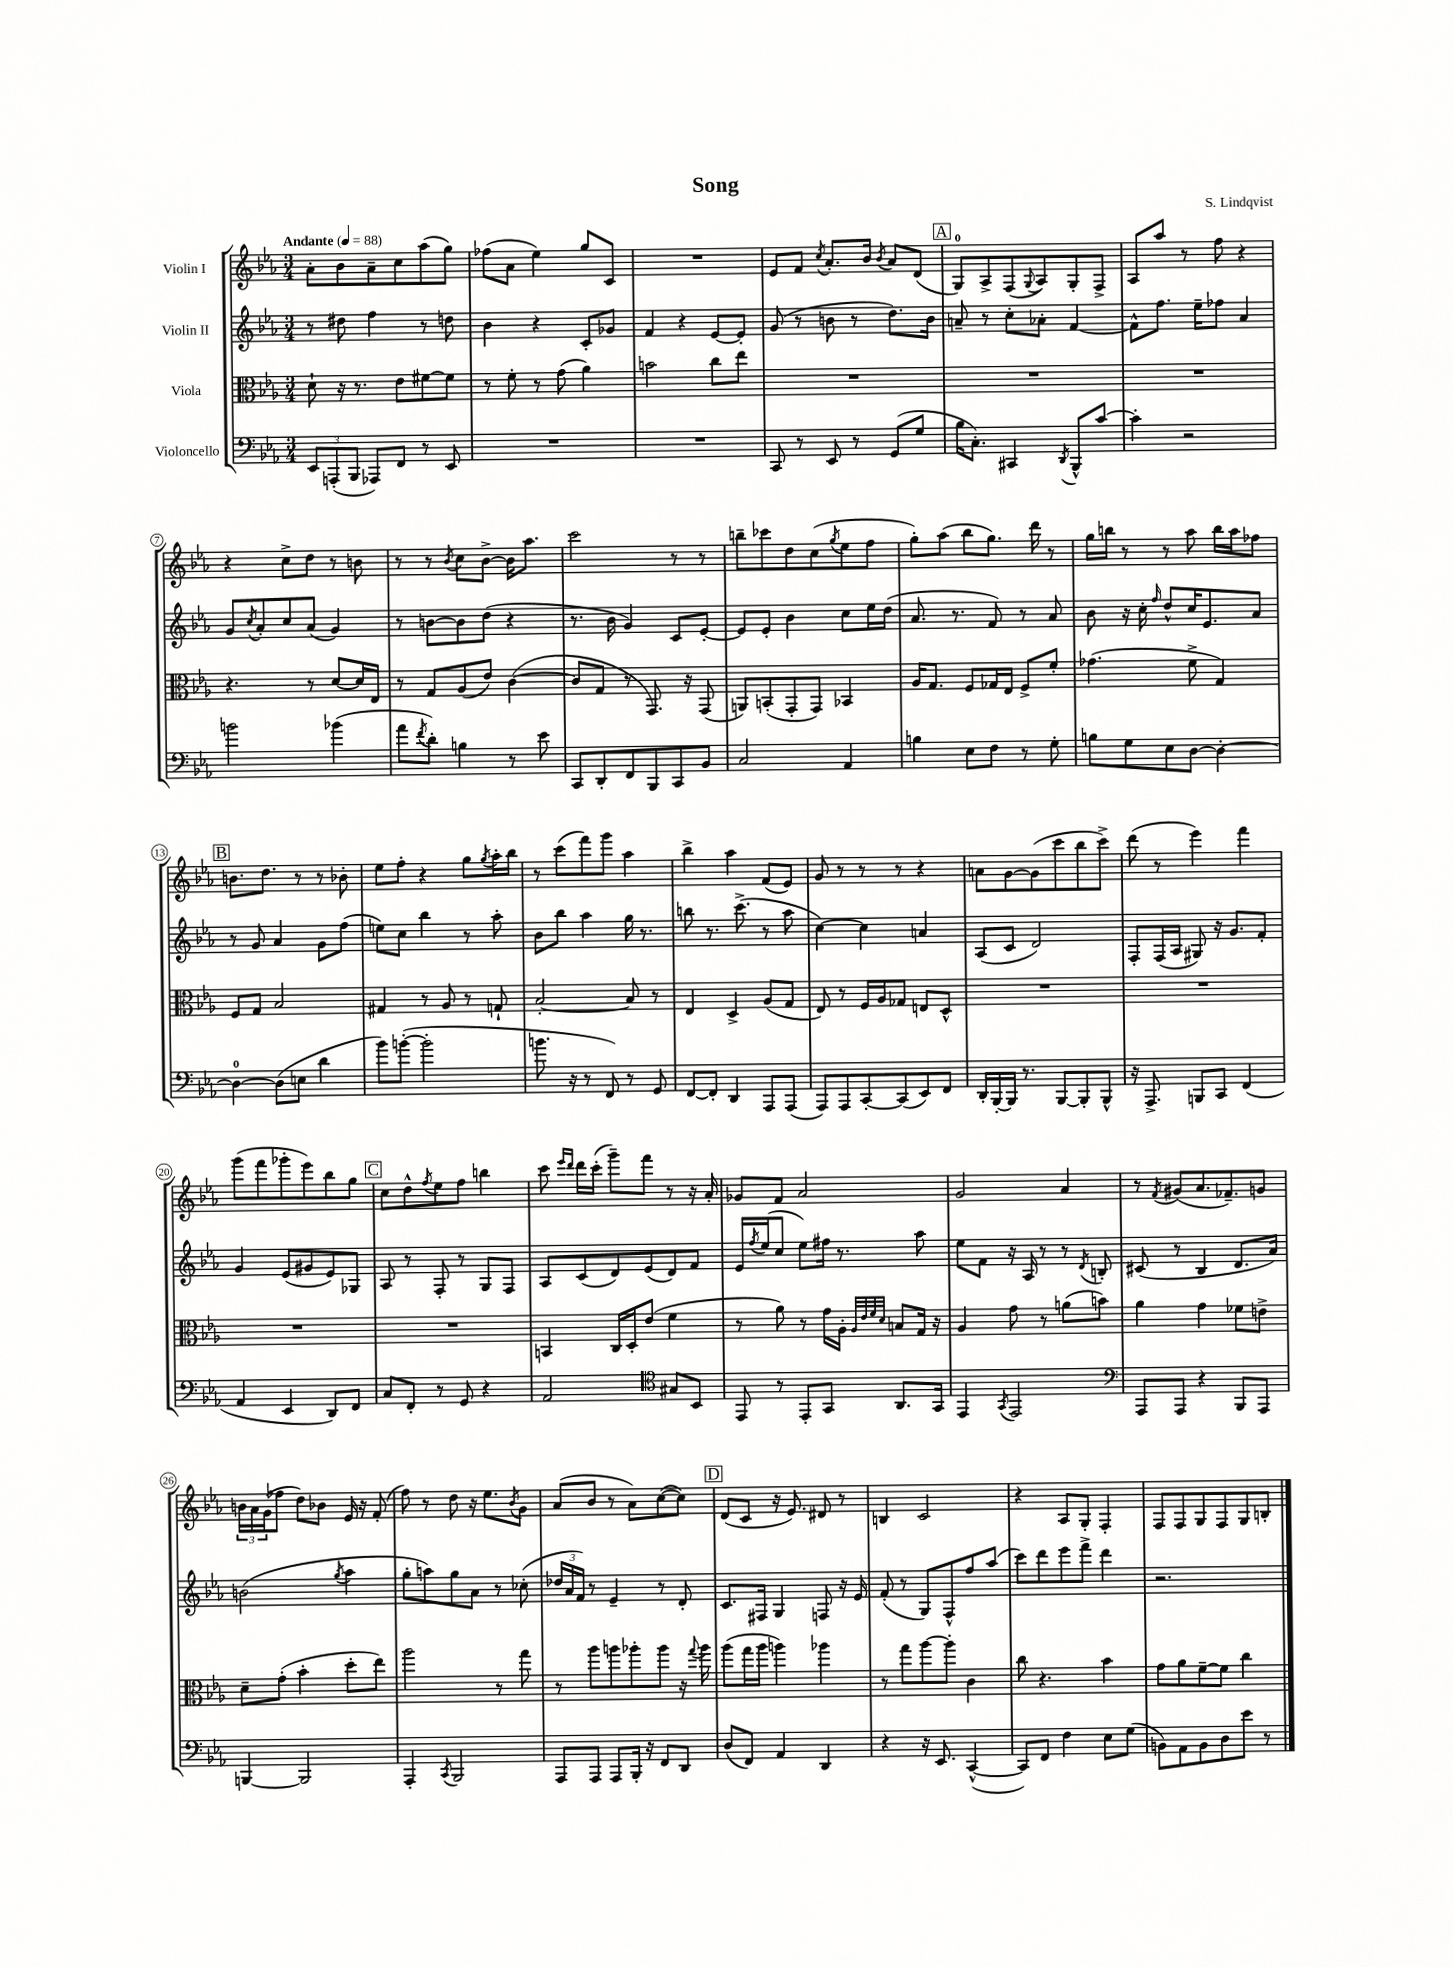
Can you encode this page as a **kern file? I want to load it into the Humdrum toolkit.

**kern	**kern	**kern	**kern
*staff4	*staff3	*staff2	*staff1
*clefF4	*clefC3	*clefG2	*clefG2
*k[b-e-a-]	*k[b-e-a-]	*k[b-e-a-]	*k[b-e-a-]
*M3/4	*M3/4	*M3/4	*M3/4
*MM88	*MM88	*MM88	*MM88
12EE-	8d`	8r	8a-'
(12AAA'	.	.	.
.	16r	8dd#	8b-
12BBB-	.	.	.
.	8.r	.	.
8AAA-)	.	4ff	8a-~
8FF	8e-	.	8cc
8r	[8f#	8r	(8aa-
8EE-	8f#]	8dd	8gg)
=	=	=	=
2.r	8r	4b-	(8ff-
.	8f'	.	8a-
.	8r	4r	4ee-)
.	(8g	.	.
.	4a-)	8c'	8gg
.	.	8g-	8c
=	=	=	=
2.r	2b	4f	2.r
.	.	4r	.
.	8cc	[8e-	.
.	8ee-	8e-']	.
=	=	=	=
8CC	2.r	(8g	8e-
8r	.	8r	8f
.	.	.	8qcc
8EE-	.	8b	8.a-'
8r	.	8r	.
.	.	.	16b-
.	.	.	8qb-
(8GG	.	8.dd)	8a-
8G	.	.	(8d
.	.	16b	.
=	=	=	=
16B-	2.r	8a~	8G)
8.C')	.	.	.
.	.	8r	8A-^
4CC#	.	8cc'	(8F
.	.	.	8qqG
.	.	8a-'	8A-)
8qDD	.	.	.
8BBB-^^	.	[4f	8G'
[8c	.	.	8F^
=	=	=	=
4c']	2.r	8f^^]	8A-
.	.	8.ff	8aa-
2r	.	.	8r
.	.	16ee-~	.
.	.	8ff-	8ff
.	.	4a-	4r
=	=	=	=
2b	4.r	8g	4r
.	.	8qcc	.
.	.	8a-'	.
.	.	8cc	8cc^
.	8r	(8a-	8dd
(4b-	[8d	4g)	8r
.	16d]	.	8b
.	16E-	.	.
=	=	=	=
8a-	8r	8r	8r
8qf	.	.	.
8d')	8G	[8b	8r
.	.	.	8qb-
4B	(8A-	8b]	8cc
.	8e-)	(8dd	[8b-^
8r	([4c	4r	16b-]
.	.	.	8.aa-
8e-	.	.	.
=	=	=	=
8CC	8c]	8.r	2ccc
8DD'	8G	.	.
.	.	16b-	.
8FF	8r	4g)	.
8BBB-	8.GG)	.	.
8CC	.	8c	8r
.	16r	.	.
8BB-	(8GG	[8e-'	8r
=	=	=	=
2C	8AA)	8e-]	8bb~
.	(8BB'	8e-'	8ccc-
.	8GG'	4b-	8dd
.	8GG)	.	(8cc
.	.	.	8qgg
4AA-	4BB-	8cc	8ee-
.	.	16ee-	8ff
.	.	(16dd	.
=	=	=	=
4B	16A-	8.a-	8gg')
.	8.G	.	.
.	.	.	(8aa-
.	.	8.r	.
8E-	8F	.	8bb-
8F	16G-	8f)	8.gg)
.	16E-	.	.
8r	8F^	8r	.
.	.	.	16ddd
8G'	8f'	8a-	8r
=	=	=	=
8B	(4.g-	8b-	16gg
.	.	.	16bb
8G	.	16r	8r
.	.	16cc'	.
.	.	16qqff	.
8E-	.	8dd^^	8r
[8D	8f^	16cc	8aa-
.	.	8.e-	.
4D'_	4G)	.	16bb
.	.	.	16aa-
.	.	8a-	8ff-
=	=	=	=
4D_	8F	8r	8.b
.	8G	8g	.
.	.	.	8.dd
(8D]	2B-	4a-	.
8E	.	.	8r
4d	.	8g	8r
.	.	(8ff	8b-'
=	=	=	=
8b-)	4G#	8ee)	8ee-
([8b'	.	8cc	8ff'
2b']	8r	4bb-	4r
.	8A-	.	.
.	8r	8r	8gg
.	.	.	8qgg
.	8G`	8aa-'	16aa-'
.	.	.	16bb-
=	=	=	=
8.b	[2B-'	8b-	8r
.	.	8bb-	(8ccc
16r	.	.	.
8r	.	4aa-	8fff)
8FF)	.	.	8ggg
8r	8B-]	16gg	4aa-
.	.	8.r	.
8GG	8r	.	.
=	=	=	=
[8FF	4E-	8bb	4bb-^
8FF']	.	8.r	.
4DD	4D^	.	4aa-
.	.	(8.ccc^	.
8AAA-	(8A-	8r	(8f
(8AAA-	8G	8aa-	8e-)
=	=	=	=
8AAA-)	8E-)	[4cc)	8g
8AAA-	8r	.	8r
[8CC'	16F	4cc]	8r
.	16A-	.	.
(8CC]	8G-	.	8r
8EE-)	8E	4a	4r
8FF	8D^^	.	.
=	=	=	=
16DD'	2.r	(8A-	8a
[16BBB-'	.	.	.
16BBB-]	.	8c	[8g
8.r	.	.	.
.	.	2d)	(8g]
[8BBB-	.	.	8ccc
8BBB-']	.	.	8bb-
8BBB-^^	.	.	8ccc^)
=	=	=	=
16r	2.r	8F'	(8ddd
8.AAA-^	.	.	.
.	.	(16F	8r
.	.	16A-	.
8BBB	.	8G#)	4eee-)
8CC	.	16r	.
.	.	8.g	.
(4FF	.	.	4fff
.	.	8f'	.
=	=	=	=
4AA-	2.r	4g	(8ggg
.	.	.	8fff
4EE-	.	(8e-	8ggg-'
.	.	8g#	8eee-)
8DD)	.	8e-)	8bb-
8FF	.	8G-	8gg
=	=	=	=
8C	2.r	8A-	8cc
8FF'	.	8r	8dd^^
.	.	.	8qff
8r	.	8F'	8ee-
8GG	.	8r	8ff
4r	.	8G	4bb
.	.	8F	.
=	=	=	=
2AA-	4BB	8A-	8ccc
.	.	.	16qqeee-
.	.	.	16qqddd
.	.	(8c	16ddd
.	.	.	(16ccc'
.	16C	8d)	8ggg~)
.	16D'	.	.
.	(8e-	(8e-	8fff
*clefC4	*	*	*
8G#	4f	8d)	8r
8BB-	.	8f	16r
.	.	.	16a-'
=	=	=	=
8EE-	8r	16e-	8g-
.	.	8qff	.
.	.	(16ee-	.
8r	8a-)	8cc	8f
8EE-'	8r	8ee-)	2a-
8GG	16g	16ff#	.
.	16A-'	8.r	.
.	32qqA-	.	.
.	32qqe-	.	.
.	32qqf	.	.
.	32qqd	.	.
8.AA-	8B	.	.
.	16G	8aa-	.
16GG	16r	.	.
=	=	=	=
4EE-	4A-	8ee-	2g
.	.	8f	.
8qGG	.	.	.
2EE-	8g	16r	.
.	.	16A-	.
.	8r	8r	.
.	(8a	8r	4a-
.	.	8qd	.
.	8b)	8B'	.
=	=	=	=
*clefF4	*	*	*
8AAA-	4a-	(8c#	8r
.	.	.	8qf
8AAA-	.	8r	(8g#
4r	4g	4B-	8.a-
.	.	.	8.f-~)
8BBB-	8f-	8.d	.
8AAA-	8e^	.	8g
.	.	16a-)	.
=	=	=	=
[4BBB	8d~	(2b	24b
.	.	.	24a-
.	.	.	(24g
.	(8g'	.	8ff-
2BBB]	4b-'	.	8dd)
.	.	.	8b-
.	.	8qgg	.
.	8dd'	4aa-	16e-
.	.	.	16r
.	8ee-)	.	(8f'
=	=	=	=
4AAA-'	2aa-	8gg'	8ff)
.	.	8aa)	8r
8qCC	.	.	.
2BBB-	.	8gg	8dd
.	.	8a-	16r
.	.	.	8.ee-
.	8r	8r	.
.	.	.	8qb-
.	8gg	(8cc-'	8g
=	=	=	=
8AAA-	8r	24dd-	(8a-
.	.	24a-	.
.	.	24f)	.
8AAA-	8aa-	8r	8b-
8AAA-	8aa	4e-~	8r
16BBB-'	8aa-'	.	8a-)
16r	.	.	.
8FF	8aa-	8r	([8cc
8DD	16r	8d'	8cc])
.	8qqgg	.	.
.	16aa-	.	.
=	=	=	=
(8D	(8aa-	8.c	(8d
8FF)	16gg	.	8c
.	16aa-	16F#	.
4AA-	4aa)	4G	16r
.	.	.	8.e-)
4DD	4aa-	8F	8d#
.	.	16r	8r
.	.	16e-	.
=	=	=	=
4r	8r	(8f'	4B
.	8gg	8r	.
16r	[8aa-	8G)	2c
8.EE-	.	.	.
.	8aa-']	8F^^	.
([4CC^^	4c	8ff	.
.	.	(8aa-	.
=	=	=	=
8CC])	8cc	8ccc)	4r
8FF	4.r	8ddd	.
4F	.	8eee-	8A-
.	.	8fff^	8G'
8E-	4b-	4ddd	4F'
(8G	.	.	.
=	=	=	=
8BB)	8g	2.r	8F
8AA-	8a-	.	8F
8BB	[8f~	.	8G
8D	8f]	.	8F
8e-	4cc	.	8G
8r	.	.	8B'
==	==	==	==
*-	*-	*-	*-
